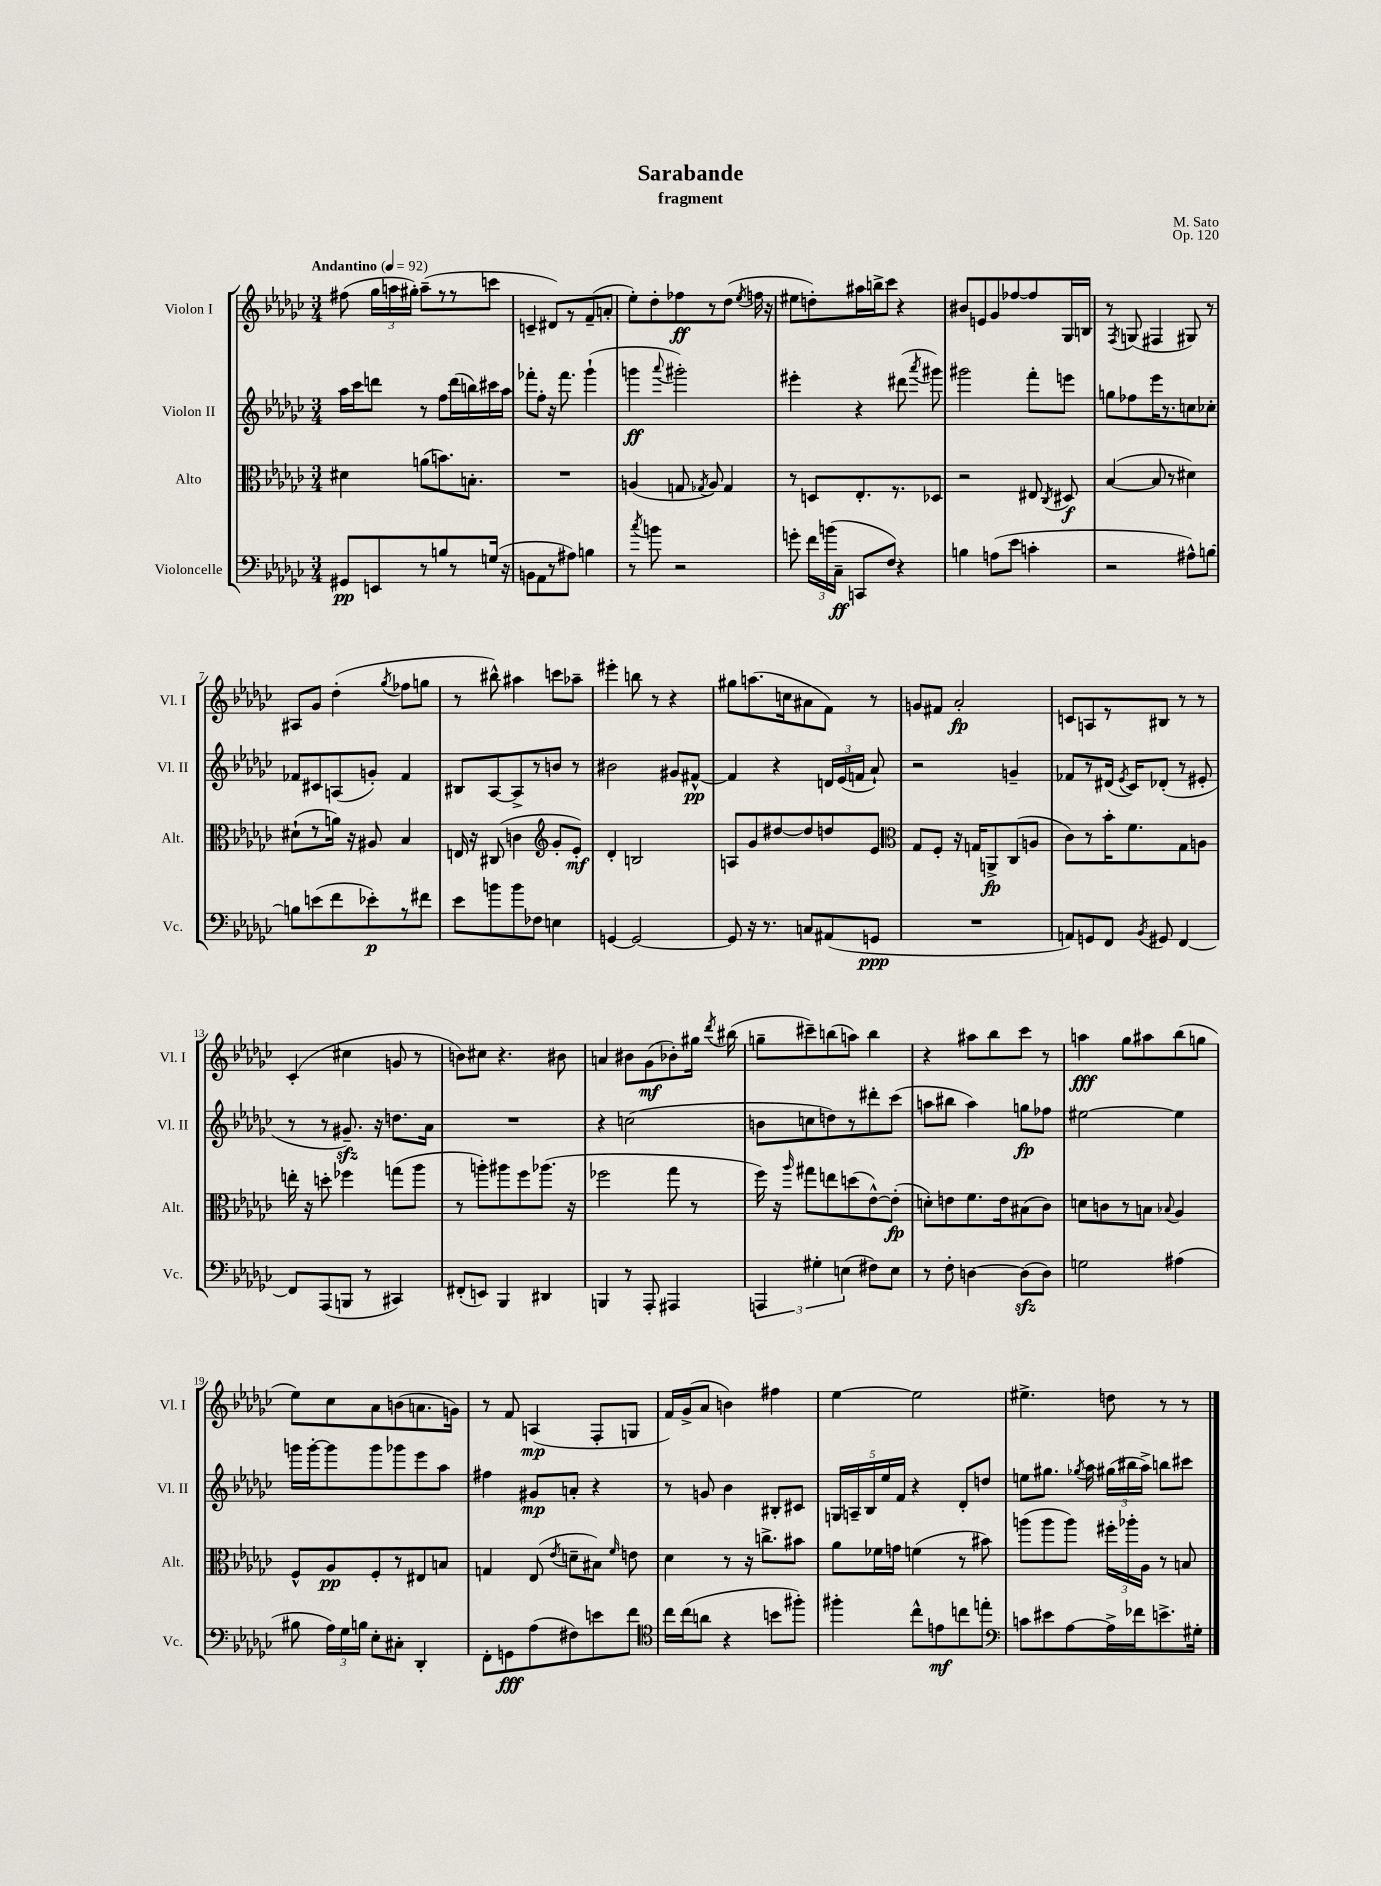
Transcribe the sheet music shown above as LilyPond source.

\header { title = "Sarabande" composer = "M. Sato" subtitle = "fragment" opus = "Op. 120" }
<<
\new StaffGroup <<
\new Staff = "s0" \with { instrumentName = "Violon I" shortInstrumentName = "Vl. I" } {
    \clef treble \key ges \major \numericTimeSignature \time 3/4 \tempo "Andantino" 4 = 92
    \autoBeamOff fis''8( \tuplet 3/2 { ges''16[ a''16 gis''16]-.) } a''8[--( r8 r8 c'''8] |
    c'4-- dis'8[) r8 f'8--( a'8]-. |
    ees''8[-.) des''8-. fes''8\ff r8 des''8]( \acciaccatura { ees''8 } f''16 r16 |
    eis''8[ d''8-.) ais''16 b''16-> ces'''8] r4 |
    bis'8[ e'8 ges'8 fes''8~ fes''8 ges16 b16] |
    r8 \acciaccatura { f8 } g8( fis4 gis8) r8 |
    ais8[ ges'8] des''4-.( \acciaccatura { ges''8 } fes''8[ g''8] |
    r8 bis''8-^) ais''4 c'''8[ aes''8]-- |
    eis'''4-. b''8 r8 r4 |
    gis''8[ a''8.( c''16 ais'8 f'8]) r8 |
    g'8[ fis'8] aes'2-.\fp |
    c'8[ a8 r8 bis8] r8 r8 |
    ces'4-.( cis''4 g'8 r8 |
    b'8[) cis''8] r4. bis'8 |
    a'4 bis'8[ ges'8\mf( bes'8-.) gis''16] \acciaccatura { des'''8 } bis''16( |
    g''8[-- cis'''8--) b''8( a''8]) b''4 |
    r4 ais''8[ bes''8 ces'''8] r8 |
    a''4\fff ges''8[ ais''8 bes''8( g''8] |
    ees''8[) ces''8 aes'8 b'8( a'8. g'16]) |
    r8 f'8 a4\mp( f8[-. g8] |
    f'16[) ges'16->( aes'8] b'4) fis''4 |
    ees''4~ ees''2 |
    eis''4.-> d''8 r8 r8 \bar "|." |
}
\new Staff = "s1" \with { instrumentName = "Violon II" shortInstrumentName = "Vl. II" } {
    \clef treble \key ges \major \numericTimeSignature \time 3/4
    \autoBeamOff aes''16[ ces'''16 d'''8] r8 f''8[ d'''16( b''16) cis'''16 aes''16] |
    fes'''8[-. f''8]-. r16 fes'''8. ges'''4-!( |
    g'''4\ff \appoggiatura { aes'''8 } gis'''2-.) |
    eis'''4-. r4 dis'''8( \acciaccatura { aes'''8 } gis'''8) |
    gis'''2 f'''8[-. e'''8] |
    g''8[ fes''8 ees'''16 r8. c''8 ces''8]-. |
    fes'8[ cis'8 a8( g'8]-.) fes'4 |
    bis8[ aes8~ aes8-> r8 b'8] r8 |
    bis'2 gis'8[ fis'8]~-^\pp |
    fis'4 r4 \tuplet 3/2 { d'16[ ees'16( f'16] } aes'8-!) |
    r2 g'4-- |
    fes'8[ r8 dis'16]( \acciaccatura { ees'8 } ces'16[) des'8]-.( r8 eis'8-. |
    r8 r8 gis'8.--\sfz) r16 d''8.[ aes'16] |
    R2. |
    r4 c''2( |
    b'8[ c''8 d''8) r8 dis'''8-. ces'''8]( |
    a''8[ bis''8] a''4) g''8[\fp fes''8] |
    eis''2~ eis''4 |
    g'''16[ g'''16~-. g'''8 g'''8 ges'''8 ees'''8 aes''8] |
    fis''4 gis'8[\mp a'8]-. r4 |
    r8 g'8 bes'4 bis8[-. cis'8] |
    \tuplet 5/4 { g16[ a16-- bes16 ees''16 f'16] } r4 des'8[-. d''8] |
    e''8[ gis''8.] \acciaccatura { ges''8 } aes''16 \tuplet 3/2 { gis''16[( bis''16 aes''16]->) } b''8[ cis'''8] \bar "|." |
}
\new Staff = "s2" \with { instrumentName = "Alto" shortInstrumentName = "Alt." } {
    \clef alto \key ges \major \numericTimeSignature \time 3/4
    \autoBeamOff dis'4 a'8[( b'8.) b8.]-. |
    R2. |
    a4( g8 \acciaccatura { ges8 } a8) ges4 |
    r8 d8[ ees8.-. r8. des8] |
    r2 eis8 \acciaccatura { ces8 } dis8\f |
    bes4~( bes8 r8 dis'4) |
    dis'8[-!( r8 a'16]) r16 ais8 bes4 |
    e16 r16 cis8( c'4 \clef treble ges'8[-. ees'8]-.\mf) |
    des'4-. b2 |
    a8[ ges'8 dis''8~ dis''8 d''8 ees'8] |
    \clef alto ges8[ f8]-. r16 g16[ a,8->\fp ces8( a8] |
    ces'8[) r8 bes'16-. f'8. ges8 a8] |
    e''16-. r16 d''8-. fes''4 g''8[( aes''8] |
    r8 a''8[-.) ais''8 f''8 aes''8.]( r16 |
    fes''2 ges''8 r8 |
    f''16) r16 \grace { aes''16 } gis''8[ e''8 d''8( ees'8~-^) ees'8]-.\fp( |
    d'8[-.) e'8 f'8. e'16 bis8( ces'8]) |
    d'8[ c'8 r8 b8] \appoggiatura { bes8 } aes4 |
    f8[-^ aes8\pp f8-. r8 eis8 b8] |
    g4 ees8( \acciaccatura { ees'8 } d'8[-- bis8]) \grace { f'16 } e'8 |
    des'4 r8 r16 c''8.[-> bis'8] |
    aes'8[ fes'16 g'16] f'4( r8 bis'8) |
    a''8[( a''8 a''8]) \tuplet 3/2 { fis''16[-. aes''16-. aes16] } r8 b8 \bar "|." |
}
\new Staff = "s3" \with { instrumentName = "Violoncelle" shortInstrumentName = "Vc." } {
    \clef bass \key ges \major \numericTimeSignature \time 3/4
    \autoBeamOff gis,8[\pp e,8 r8 b8 r8 g16]( r16 |
    b,8[ aes,8 r8 ais8]) b4 |
    r8 \acciaccatura { ces''8 } b'8 r2 |
    g'8-. \tuplet 3/2 { f'16[ b'16( ces16]--\ff } c,8[ f8]) r4 |
    b4 a8[( ees'8] c'4-. |
    r2 ais8[-^) b8]~ |
    b8[ e'8( f'8 ees'8-.\p) r8 fis'8] |
    ees'8[ b'8 b'8 fes8] e4 |
    g,4~ g,2~ |
    g,8 r16 r8. c8[ ais,8( g,8]\ppp |
    R2. |
    a,8[) g,8 f,8] \acciaccatura { bes,8 } gis,8 f,4~ |
    f,8[ aes,,8( b,,8] r8 cis,4) |
    fis,8[-.( e,8]) bes,,4 dis,4 |
    b,,4 r8 aes,,8-. ais,,4 |
    \tuplet 3/2 { a,,4 gis4-. e4( } fis8[) e8] |
    r8 f8-. d4~ d8[\sfz( d8]) |
    g2 ais4( |
    bis8 \tuplet 3/2 { aes16[) ges16 b16] } ees8[-. cis8]-. des,4-. |
    f,8[-. g,8\fff aes8( fis8) e'8 f'8] |
    \clef tenor ces''16[ ces''16( a'8] r4 b'8[ fis''8]-.) |
    fis''4-. ces''8[-^ e'8\mf c''8 e''8]-. |
    \clef bass c'8[ eis'8 aes8~ aes16-> fes'16 e'8.-> gis16]-. \bar "|." |
}
>>
>>
